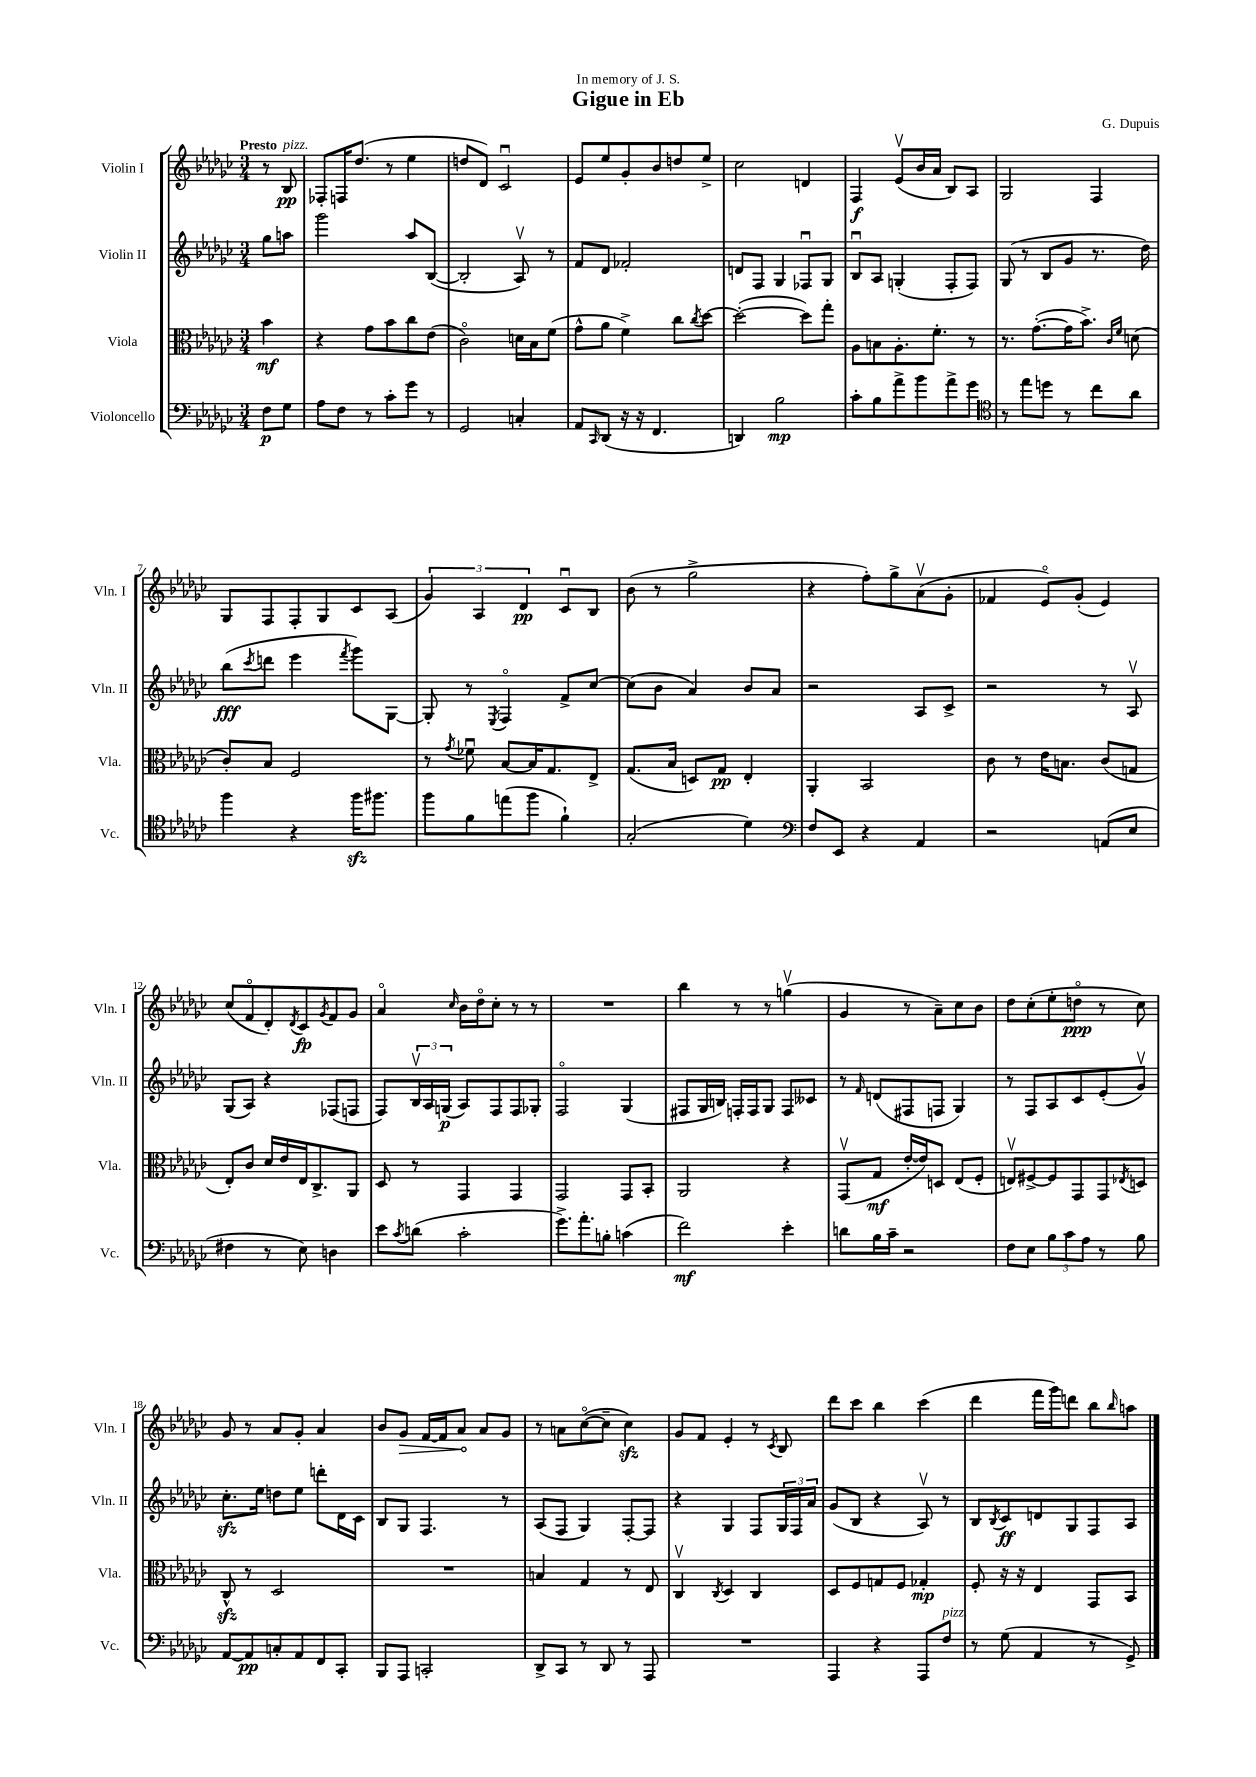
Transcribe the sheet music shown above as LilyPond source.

\header { title = "Gigue in Eb" composer = "G. Dupuis" dedication = "In memory of J. S." }
<<
\new StaffGroup <<
\new Staff = "s0" \with { instrumentName = "Violin I" shortInstrumentName = "Vln. I" } {
    \clef treble \key ges \major \numericTimeSignature \time 3/4 \partial 4 \tempo "Presto"
    r8 bes8\pp^\markup { \italic "pizz." } |
    fes8-. f16 des''8.( r8 ees''4 |
    d''8 des'8) ces'2\downbow |
    ees'8 ees''8 ges'8-. bes'8 d''8 ees''8-> |
    ces''2 d'4 |
    f4\f ees'8\upbow( bes'16 aes'16 bes8) aes8 |
    ges2 f4 |
    ges8 f8 f8-. ges8 ces'8 aes8( |
    \tuplet 3/2 { ges'4) aes4 des'4\pp } ces'8\downbow bes8 |
    bes'8( r8 ges''2-> |
    r4 f''8-.) ges''8-> aes'8\upbow( ges'8-. |
    fes'4 ees'8\flageolet) ges'8-.( ees'4) |
    ces''8( f'8\flageolet des'8-.) \acciaccatura { des'8 } ces'8\fp \acciaccatura { ges'8 } f'8 ges'8 |
    aes'4\flageolet \grace { ces''16 } bes'16 des''16\flageolet ces''8-. r8 r8 |
    R2. |
    bes''4 r8 r8 g''4\upbow( |
    ges'4 r8 aes'8--) ces''8 bes'8 |
    des''8 ces''8-.( ees''8-. d''8\flageolet\ppp r8 ces''8) |
    ges'8 r8 aes'8 ges'8-. aes'4 |
    bes'8 \once \override Hairpin.circled-tip = ##t ges'8\> f'16~ f'16 aes'8\! aes'8 ges'8 |
    r8 a'8 ces''8~\flageolet( ces''8-- ces''4\sfz) |
    ges'8 f'8 ees'4-. r8 \acciaccatura { ces'8 } bes8 |
    des'''8 ces'''8 bes''4 ces'''4( |
    des'''4 f'''16 ges'''16) d'''8 bes''8 \grace { bes''16 } a''8 \bar "|." |
}
\new Staff = "s1" \with { instrumentName = "Violin II" shortInstrumentName = "Vln. II" } {
    \clef treble \key ges \major \numericTimeSignature \time 3/4 \partial 4
    ges''8 a''8 |
    ges'''2 aes''8 bes8~( |
    bes2-. aes8\upbow) r8 |
    f'8 des'8 fes'2-. |
    d'8 f8 ges4 fes8\downbow ges8 |
    bes8\downbow aes8 g4-.( f8-. f8) |
    ges8( r8 bes8 ges'8 r8. des''16) |
    bes''8\fff( \acciaccatura { ces'''8 } d'''8 ees'''4 \acciaccatura { f'''8 } ges'''8) ges8~ |
    ges8-. r8 \acciaccatura { ees8 } f4\flageolet f'8-> ces''8~ |
    ces''8( bes'8 aes'4) bes'8 aes'8 |
    r2 aes8 ces'8-> |
    r2 r8 aes8\upbow |
    ges8( aes8) r4 fes8( f8 |
    f8) \tuplet 3/2 { bes16\upbow aes16 g16\p( } aes8) f8 f8 ges8-. |
    f2\flageolet ges4( |
    fis8 ges16 b16) f16-. f16 ges8 f8 ceses'8 |
    r8 \grace { f'16 } d'8( fis8 f8 ges4) |
    r8 f8 aes8 ces'8 ees'8-.( ges'8\upbow) |
    ces''8.-.\sfz ees''16 d''8 ees''8 d'''8-. des'16 ces'16 |
    bes8 ges8 f4. r8 |
    aes8( f8 ges4) f8~-. f8 |
    r4 ges4 f8 \tuplet 3/2 { ges16 f16 aes'16 } |
    ges'8( bes8 r4 aes8\upbow) r8 |
    bes8 \acciaccatura { bes8 } ces'8\ff d'8 ges8 f8 aes8 \bar "|." |
}
\new Staff = "s2" \with { instrumentName = "Viola" shortInstrumentName = "Vla." } {
    \clef alto \key ges \major \numericTimeSignature \time 3/4 \partial 4
    bes'4\mf |
    r4 ges'8 bes'8 ces''8 ees'8( |
    ces'2\flageolet) d'16 bes16 f'8( |
    ges'8-^ aes'8 f'4->) ces''8 \acciaccatura { ces''8 } des''8~ |
    des''2~-.( des''8) ges''8-. |
    aes8 b8 aes8.-. f'8.-. r8 |
    r8. ges'8.~-.( ges'16 bes'8.->) \grace { ces'16 f'16 } d'8( |
    ces'8-.) bes8 f2 |
    r8 \acciaccatura { ges'8 } fes'8\downbow bes8~ bes16 ges8. ees8-> |
    ges8.( bes16 d8) ges8\pp ees4-. |
    aes,4-. bes,2 |
    ces'8 r8 ees'16 b8. ces'8( g8 |
    ees8-.) ces'8 des'16 ees'16 ees16 ces8.-> aes,8 |
    des8 r8 ges,4 ges,4 |
    ges,2 ges,8 bes,8-. |
    aes,2 r4 |
    ges,8\upbow( ges8\mf ees'16~-. ees'16) d8 ees8( f8-. |
    e8\upbow) fis8~-> fis8 ges,8 ges,8 \acciaccatura { ees8 } d8 |
    ces8-^\sfz r8 des2 |
    R2. |
    b4 ges4 r8 ees8 |
    ces4\upbow \acciaccatura { ces8 } des4 ces4 |
    des8 f8 g8 f8 ges4-.\mp |
    f8-. r16 r16 ees4 ges,8 bes,8 \bar "|." |
}
\new Staff = "s3" \with { instrumentName = "Violoncello" shortInstrumentName = "Vc." } {
    \clef bass \key ges \major \numericTimeSignature \time 3/4 \partial 4
    f8\p ges8 |
    aes8 f8 r8 ces'8-. ges'8 r8 |
    ges,2 c4-. |
    aes,8 \grace { ces,16 } des,8( r16 r16 f,4. |
    d,4) bes2\mp |
    ces'8-. bes8 aes'8-> bes'8 aes'8-> ges'8 |
    \clef tenor r8 ees''8 d''8 r8 ces''8 aes'8 |
    f''4 r4 f''16\sfz fis''8. |
    f''8 f'8 e''8( f''8 f'4-!) |
    ges2-.( des'4) |
    \clef bass f8 ees,8 r4 aes,4 |
    r2 a,8( ees8 |
    fis4 r8 ees8) d4 |
    ees'8 \acciaccatura { ces'8 } d'8( ces'2-. |
    ges'8.->) aes'8.-. b8-. c'4( |
    f'2\mf) ees'4-. |
    d'8 bes16 ces'16-- r2 |
    f8 ees8 \tuplet 3/2 { bes8 ces'8 aes8 } r8 bes8 |
    aes,8~ aes,8\pp c8-. aes,8 f,8 ces,8-. |
    bes,,8 aes,,8 c,2-. |
    des,8-> ces,8 r8 des,8 r8 aes,,8 |
    R2. |
    aes,,4 r4 aes,,8 f8^\markup { \italic "pizz." } |
    r8 ges8( aes,4 r8 ges,8->) \bar "|." |
}
>>
>>
